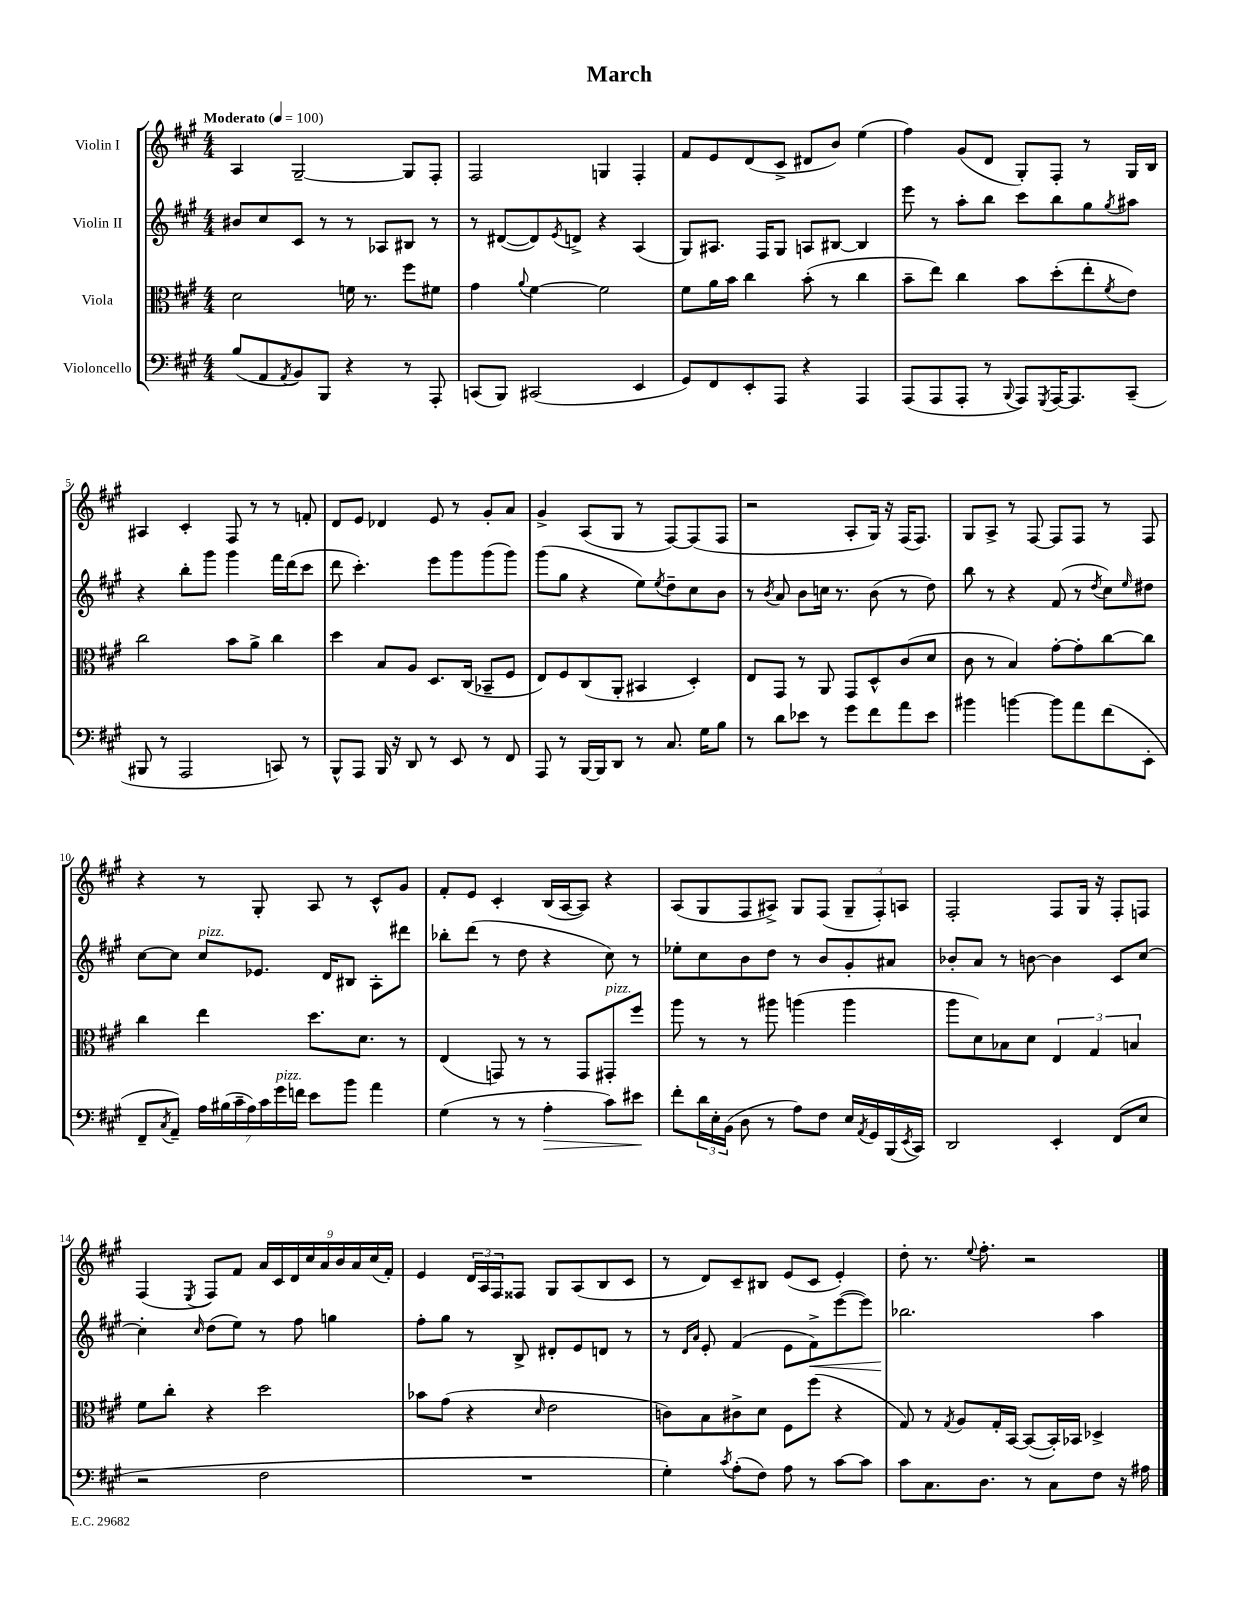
\header { title = "March" }
<<
\new StaffGroup <<
\new Staff = "s0" \with { instrumentName = "Violin I" } {
    \clef treble \key a \major \numericTimeSignature \time 4/4 \tempo "Moderato" 4 = 100
    a4 gis2~-- gis8 fis8-. |
    fis2 g4 fis4-. |
    fis'8 e'8 d'8( cis'8-> dis'8 b'8) e''4( |
    fis''4) gis'8( d'8 gis8-.) fis8-. r8 gis16 b16 |
    ais4 cis'4-. fis8 r8 r8 f'8-. |
    d'8 e'8 des'4 e'8 r8 gis'8-. a'8 |
    gis'4-> a8( gis8 r8 fis8~) fis8( fis8 |
    r2 a8-. gis16) r16 fis16( fis8.) |
    gis8 a8-> r8 fis8~ fis8 fis8 r8 fis8 |
    r4 r8 gis8-. a8 r8 cis'8-^ gis'8 |
    fis'8-. e'8 cis'4-. b16( a16~ a8) r4 |
    a8( gis8 fis8 ais8->) gis8 fis8( \tuplet 3/2 { gis8-- fis8-.) a8 } |
    fis2-. fis8 gis16 r16 fis8-. f8 |
    fis4( \acciaccatura { e8 } fis8) fis'8 \tuplet 9/8 { a'16 cis'16 d'16 cis''16 a'16 b'16 a'16 cis''16( fis'16-.) } |
    e'4 \tuplet 3/2 { d'16 a16 fis16 } fisis8 gis8 a8( b8 cis'8 |
    r8 d'8) cis'8-- bis8 e'8( cis'8 e'4-.) |
    d''8-. r8. \appoggiatura { e''8 } fis''8.-. r2 \bar "|." |
}
\new Staff = "s1" \with { instrumentName = "Violin II" } {
    \clef treble \key a \major \numericTimeSignature \time 4/4
    bis'8 cis''8 cis'8 r8 r8 aes8 bis8 r8 |
    r8 dis'8~( dis'8) \acciaccatura { e'8 } d'8-> r4 a4( |
    gis8) ais8. fis16 gis8 a8 bis8~ bis4 |
    e'''8 r8 a''8-. b''8 cis'''8 b''8 gis''8 \acciaccatura { gis''8 } ais''8 |
    r4 b''8-. gis'''8 gis'''4 fis'''16 d'''16( cis'''8 |
    d'''8 cis'''4.-.) e'''8 gis'''8 gis'''8( gis'''8) |
    gis'''8( gis''8 r4 e''8) \acciaccatura { e''8 } d''8-- cis''8 b'8 |
    r8 \acciaccatura { b'8 } a'8 b'8 c''16 r8. b'8( r8 d''8) |
    b''8 r8 r4 fis'8( r8 \acciaccatura { d''8 } cis''8) \grace { e''16 } dis''8 |
    cis''8~ cis''8 cis''8^\markup { \italic "pizz." } ees'8. d'16 bis8 a8-. dis'''8 |
    bes''8-. d'''8( r8 d''8 r4 cis''8) r8 |
    ees''8-. cis''8 b'8 d''8 r8 b'8 gis'8-. ais'8 |
    bes'8-. a'8 r8 b'8~ b'4 cis'8 cis''8~ |
    cis''4-. \grace { cis''16 } d''8( e''8) r8 fis''8 g''4 |
    fis''8-. gis''8 r8 b8-> dis'8-. e'8 d'8 r8 |
    r8 \grace { d'16 a'16 } e'8-. fis'4( e'8 fis'8->\<) e'''8~( e'''8) |
    bes''2.\! a''4 \bar "|." |
}
\new Staff = "s2" \with { instrumentName = "Viola" } {
    \clef alto \key a \major \numericTimeSignature \time 4/4
    d'2 f'16 r8. fis''8 fis'8 |
    gis'4 \appoggiatura { a'8 } fis'4~ fis'2 |
    fis'8 a'16 b'16 cis''4 b'8-.( r8 cis''4 |
    b'8-- e''8) cis''4 b'8 d''8-.( e''8-. \acciaccatura { fis'8 } e'8) |
    cis''2 b'8 a'8-> cis''4 |
    d''4 b8 a8 d8. cis16( bes,8-- fis8 |
    e8) fis8 cis8( a,8-. bis,4 d4-.) |
    e8 gis,8 r8 a,8 gis,8 d8-^ cis'8( d'8 |
    cis'8 r8 b4) gis'8~-. gis'8-. cis''8~ cis''8 |
    cis''4 e''4 d''8. d'8. r8 |
    e4( g,8) r8 r8 g,8 gis,8-.^\markup { \italic "pizz." } fis''8 |
    a''8 r8 r8 ais''8 a''4( a''4 |
    a''8 d'8) bes8 d'8 \tuplet 3/2 { e4 gis4 b4 } |
    fis'8 cis''8-. r4 d''2 |
    bes'8 gis'8( r4 \grace { d'16 } e'2 |
    c'8) b8 cis'8-> d'8 fis8 fis''8( r4 |
    gis8) r8 \acciaccatura { gis8 } a8 gis16-. b,16~ b,8~( b,16-.) bes,16 des4-> \bar "|." |
}
\new Staff = "s3" \with { instrumentName = "Violoncello" } {
    \clef bass \key a \major \numericTimeSignature \time 4/4
    b8( a,8 \acciaccatura { a,8 } b,8) b,,8 r4 r8 a,,8-. |
    c,8( b,,8) cis,2( e,4 |
    gis,8) fis,8 e,8-. a,,8 r4 a,,4 |
    a,,8( a,,8 a,,8-. r8 \appoggiatura { b,,8 } a,,8) \acciaccatura { gis,,8 } a,,16~ a,,8. cis,8--( |
    bis,,8 r8 a,,2 c,8) r8 |
    b,,8-^ a,,8 b,,16 r16 d,8 r8 e,8 r8 fis,8 |
    a,,8 r8 b,,16~ b,,16 d,8 r8 cis8. gis16 b8 |
    r8 d'8 ees'8 r8 gis'8 fis'8 a'8 ees'8 |
    bis'4 b'4~ b'8 a'8 fis'8( e,8-. |
    fis,8-- \acciaccatura { cis8 } a,8--) \tuplet 7/4 { a16 bis16( cis'16-- a16) cis'16 gis'16^\markup { \italic "pizz." } f'16 } e'8 b'8 a'4 |
    gis4( r8 r8 a4-.\> cis'8) eis'8\! |
    fis'8-. \tuplet 3/2 { d'16 e16-. b,16( } d8 r8 a8) fis8 e16 \acciaccatura { a,8 } gis,16 b,,16( \acciaccatura { e,8 } cis,16) |
    d,2 e,4-. fis,8( e8 |
    r2 fis2 |
    R1 |
    gis4-.) \acciaccatura { cis'8 } a8-.( fis8) a8 r8 cis'8~ cis'8 |
    cis'8 cis8. d8. r8 cis8 fis8 r16 ais16 \bar "|." |
}
>>
>>
